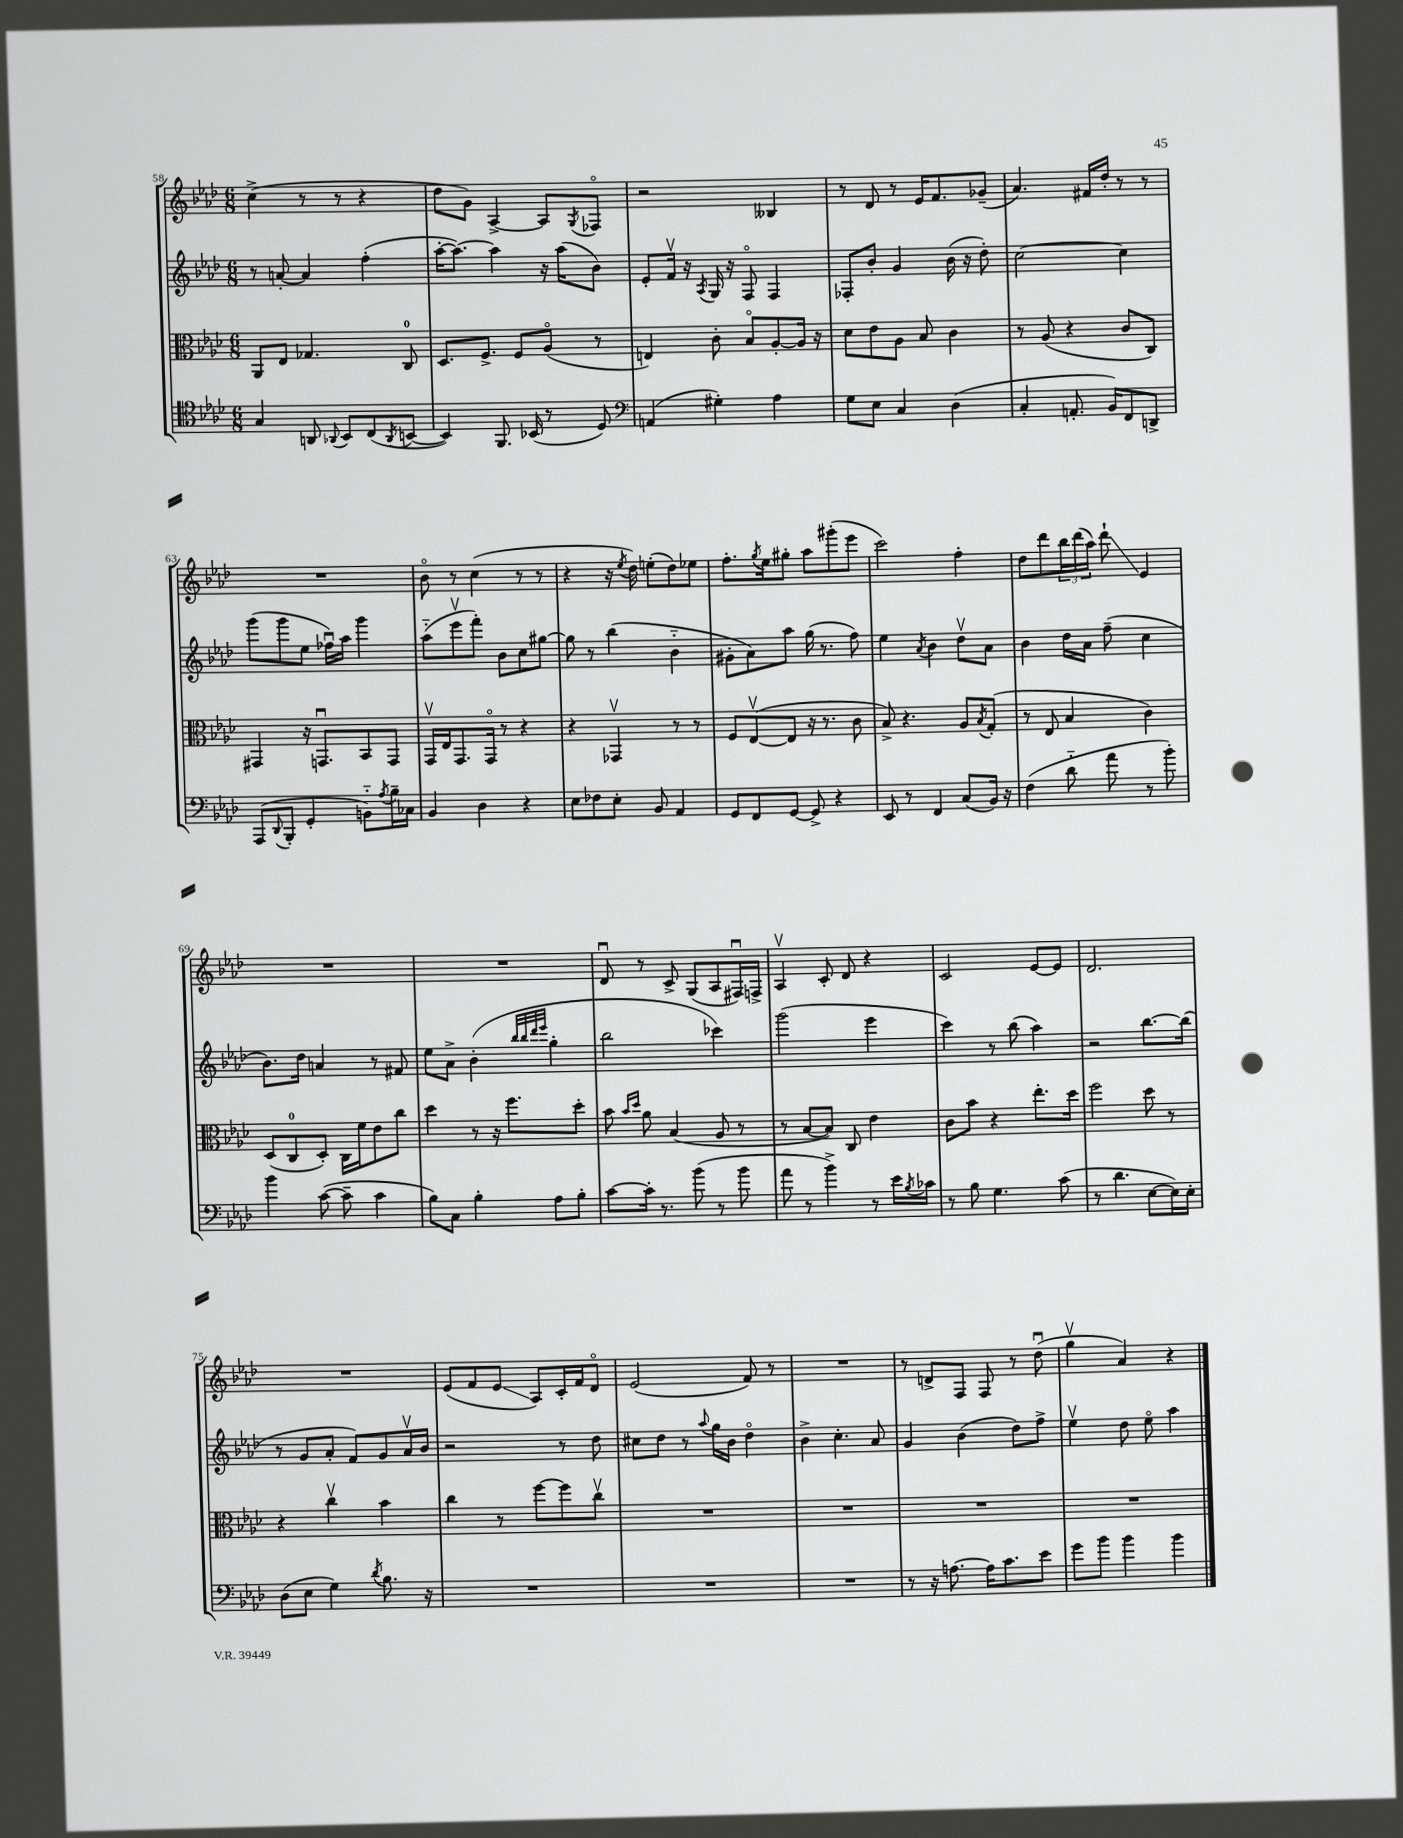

**kern	**kern	**kern	**kern
*staff4	*staff3	*staff2	*staff1
*clefC4	*clefC3	*clefG2	*clefG2
*k[b-e-a-d-]	*k[b-e-a-d-]	*k[b-e-a-d-]	*k[b-e-a-d-]
*M6/8	*M6/8	*M6/8	*M6/8
4G	8AA-	8r	(4cc^
.	8E-	[8a'	.
8AA	4.G-	4a]	8r
8qqAA-	.	.	.
8BB-	.	.	8r
(8C	.	(4ff'	4r
8qAA-	.	.	.
[8BB	8C	.	.
=	=	=	=
4BB])	8.D-	[16aa-'	8dd-
.	.	8.aa-_)	.
.	.	.	8g)
.	8.F^	.	.
8.FF	.	4aa-]	[4A-^
.	8F	.	.
(16BB-	.	.	.
8r	(8A-o	16r	8A-]
.	.	(16aa-	.
.	.	.	8qG
8D-)	8r	8b-)	8F-o
=	=	=	=
*clefF4	*	*	*
(4AA	4E)	8e-'	2r
.	.	16fv	.
.	.	16r	.
.	.	8qA-	.
4G#')	8c'	16G	.
.	.	16r	.
.	8B-o	8Fo	.
4A-	[8A-'	4F	4B--
.	16A-]	.	.
.	16r	.	.
=	=	=	=
8G	8d-	8F-'	8r
8E-	8e-	8b-'	8d-
4C	8A-	4g	8r
.	8B-	.	16e-
.	.	.	8.f
(4D-	4c	(16b-	.
.	.	16r	.
.	.	8dd-')	(8g-~
=	=	=	=
4C'	8r	[2cc	4.a-)
.	(8A-	.	.
8.AA'	4r	.	.
.	.	.	16f#
16BB-)	.	.	16dd-'
8FF	8c	4cc]	8r
8DD^	8C)	.	8r
=	=	=	=
(8AAA-	4GG#	(8ggg	2.r
8qqDD-	.	.	.
8BBB-'	.	8ggg	.
4GG'	16r	8ee-	.
.	8.GGu	.	.
.	.	16ff-u)	.
.	.	16aa-	.
8BB'~)	8BB-	4ggg	.
8qA-	.	.	.
16B-~	8GG	.	.
16C-	.	.	.
=	=	=	=
4BB-	16GGv	(8aa-'~	8b-o
.	16E-	.	.
.	8.GG	8eee-v	8r
4D-	.	8fff')	(4cc
.	16GGo	.	.
.	8r	8b-	.
4r	4r	8cc	8r
.	.	[8gg#	8r
=	=	=	=
8E-	4r	8gg#]	4r
8F-	.	8r	.
8E-'	4GG-v	(4bb-	16r
.	.	.	8qee-
.	.	.	16dd-)
8BB-	.	.	(8ee'
4AA-	8r	4b-'~	8dd-)
.	8r	.	8ee-
=	=	=	=
8GG	8F	8g#'	8.ff'
8FF	([8E-v	8a-)	.
.	.	.	8qgg
.	.	.	16ee-
[8GG	8E-]	8aa-	8gg#'
8GG^]	16r	(16gg	8aa-
.	8.r	8.r	.
4r	.	.	(8ggg#'
.	8c	8ff)	8eee-
=	=	=	=
8EE-	8B-^)	4ee-	2ccc)
8r	4.r	.	.
.	.	8qa-	.
4FF	.	4b-	.
(8C	8A-	8dd-v	4ff'
.	8qB-	.	.
16BB-)	(8G'	8a-	.
16r	.	.	.
=	=	=	=
(4F	8r	4b-	8dd-
.	8E-	.	8ddd-
8d-'~	4B-	16dd-	24bb-
.	.	.	(24ddd-
.	.	16a-	.
.	.	.	24aa-)
8a-	.	(8ff~	8ddd-`
8r	4c)	4cc	4e-
8b-')	.	.	.
=	=	=	=
4b-	(8D-	8.b-)	2.r
.	8C	.	.
.	.	16dd-	.
([8c	8D-')	4a	.
8c~]	16C	.	.
.	16f	.	.
4c	8e-	8r	.
.	8cc	8f#	.
=	=	=	=
8B-)	4dd-	8ee-	2.r
8C	.	8a-^	.
4B-'	8r	(4b-'	.
.	16r	.	.
.	8.ff	.	.
.	.	32qqbb-	.
.	.	32qqbb-	.
.	.	32qqddd-	.
.	.	32qqeee-	.
8A-	.	4gg'	.
8B-'	8dd-'	.	.
=	=	=	=
[8c	8b-	2bb-	8d-u
.	16qqb-	.	.
.	16qqdd-	.	.
16c']	8a-	.	8r
8.r	.	.	.
.	(4B-	.	8c^
(8b-	.	.	(8G
8r	8A-	4ccc-)	8A-
8b-	8r	.	16F#u)
.	.	.	16F^
=	=	=	=
8a-	8r	(2ggg	4A-v
8r	[8B-	.	.
4b-^)	8B-])	.	8c'
.	8C	.	8d-
8r	4e-	4eee-	4r
16e-	.	.	.
8qB-	.	.	.
16c-	.	.	.
=	=	=	=
8r	8c	4ccc)	2c
8B-	8b-	.	.
4.G	4r	8r	.
.	.	(8bb-	.
.	8.ee-'	4aa-)	[8e-
(8c	.	.	8e-]
.	16dd-	.	.
=	=	=	=
8r	2ff	2r	2.d-
4.d-	.	.	.
[8E-	8dd-	[8.bb-	.
16E-])	8r	.	.
16E-'	.	(16bb-]	.
=	=	=	=
(8D-	4r	8r	2.r
8E-	.	8g	.
4G)	4ccv	8a-'	.
.	.	8f)	.
8qd-	.	.	.
8.B-	4b-	8g	.
.	.	16a-v	.
16r	.	16b-	.
=	=	=	=
2.r	4cc	2r	(8e-
.	.	.	8f
.	8r	.	8e-
.	[8ff	.	8A-)
.	8ff]	8r	16c'
.	.	.	16f
.	8ccv	8dd-	8d-o
=	=	=	=
2.r	2.r	8cc#	(2e-
.	.	8dd-	.
.	.	8r	.
.	.	8qqaa-	.
.	.	16gg	.
.	.	16b-	.
.	.	4dd-o	8f)
.	.	.	8r
=	=	=	=
2.r	2.r	4b-^	2.r
.	.	4.cc'	.
.	.	8a-	.
=	=	=	=
8r	2.r	4g	8r
16r	.	.	8d^
[8.A	.	.	.
.	.	(4b-	8F
16A]	.	.	8F
8.c	.	.	.
.	.	8dd-)	8r
8e-	.	8ff^	(8dd-u
=	=	=	=
8g	2.r	4ee-v	4ggv
8b-	.	.	.
4b-	.	8dd-	4a-)
.	.	8ee-o	.
4b-	.	4aa-	4r
==	==	==	==
*-	*-	*-	*-
